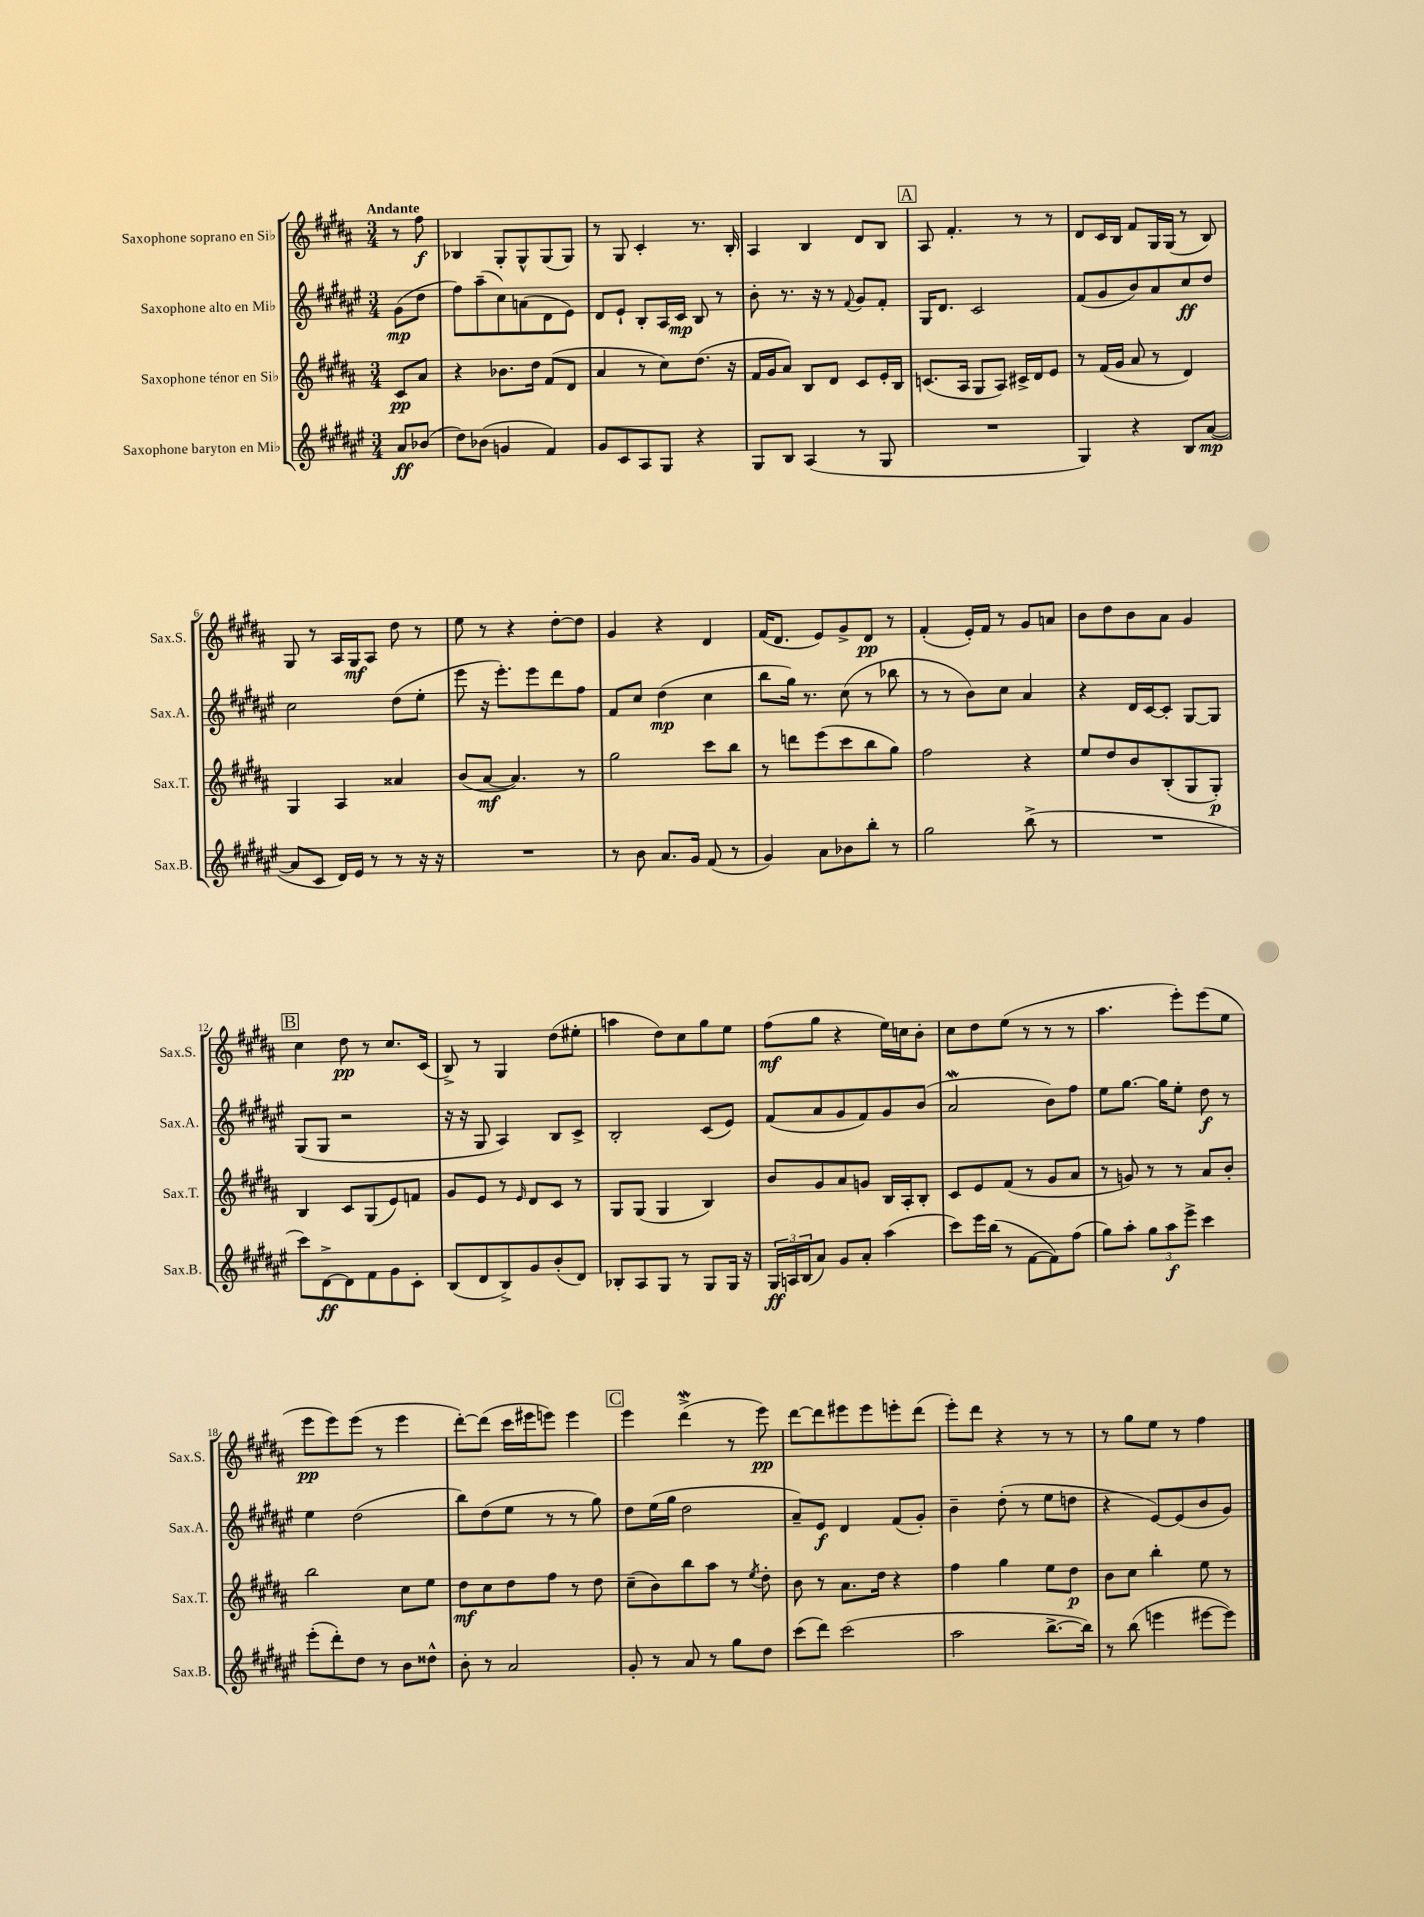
<<
\new StaffGroup <<
\new Staff = "s0" \with { instrumentName = "Saxophone soprano en Sib" shortInstrumentName = "Sax.S." } {
    \clef treble \key b \major \numericTimeSignature \time 3/4 \partial 4 \tempo "Andante"
    r8 fis''8\f |
    bes4 gis8-. gis8-^ gis8( gis8) |
    r8 gis8 cis'4-. r8. b16-. |
    ais4 b4 dis'8 b8 |
    \mark \markup { \box "A" } ais8 fis'4.-. r8 r8 |
    dis'8 cis'16 b16 fis'8 gis16 gis16( r8 b8) |
    gis8 r8 ais16 gis16\mf ais8 dis''8 r8 |
    e''8 r8 r4 dis''8~-. dis''8 |
    gis'4 r4 dis'4 |
    fis'16( dis'8. e'8) gis'8-> dis'8\pp r8 |
    fis'4-.( e'16-.) fis'16 r8 gis'8 a'8 |
    b'8 dis''8 b'8 ais'8 gis'4 |
    \mark \markup { \box "B" } cis''4 dis''8\pp r8 cis''8. cis'16( |
    b8->) r8 gis4 dis''8( eis''8-. |
    a''4 dis''8) cis''8 gis''8 e''8 |
    fis''8\mf( gis''8 r4 e''16) c''16 b'8-. |
    cis''8 dis''8 e''8( r8 r8 r8 |
    ais''4. e'''8-.) e'''8( e''8 |
    e'''8\pp e'''8) e'''8( r8 e'''4 |
    dis'''8~-.) dis'''8( cis'''16 eis'''16 e'''8) e'''4 |
    \mark \markup { \box "C" } e'''4 dis'''4->\mordent( r8 e'''8\pp) |
    dis'''8~ dis'''8 eis'''8 eis'''8 e'''8-. dis'''8( |
    e'''8-.) dis'''8 r4 r8 r8 |
    r8 gis''8 e''8 r8 fis''4 \bar "|." |
}
\new Staff = "s1" \with { instrumentName = "Saxophone alto en Mib" shortInstrumentName = "Sax.A." } {
    \clef treble \key fis \major \numericTimeSignature \time 3/4 \partial 4
    gis'8\mp( dis''8 |
    fis''8) ais''8--( cis''8) a'8( dis'8 eis'8) |
    dis'8 eis'8-! b8-. ais16 cis'16\mp b8 r8 |
    b'8-. r8. r16 r8 \appoggiatura { fis'8 } gis'8 fis'8-. |
    \mark \markup { \box "A" } gis16 dis'8. cis'2 |
    fis'8( gis'8 b'8) ais'8 cis''8\ff dis''8 |
    cis''2 dis''8( eis''8-. |
    eis'''8 r16 eis'''8.-.) eis'''8 dis'''8 fis''8 |
    fis'8 cis''8 dis''4\mp( cis''4 |
    b''8 gis''16) r8. cis''8( r8 bes''8 |
    r8 r8 b'8) cis''8 ais'4 |
    r4 dis'16 cis'16~ cis'8-. gis8~ gis8 |
    \mark \markup { \box "B" } gis8( gis8 r2 |
    r16 r16 gis8 ais4) b8 cis'8-> |
    b2-. cis'8( eis'8) |
    fis'8( ais'8 gis'8 fis'8) gis'8 b'8( |
    ais'2\mordent b'8) fis''8 |
    eis''8 gis''8.~ gis''16 eis''8-. dis''8\f r8 |
    eis''4 dis''2( |
    b''8) dis''8( eis''8 r8 r8 gis''8) |
    \mark \markup { \box "C" } dis''8 eis''16( gis''16 dis''2 |
    ais'8--) eis'8\f dis'4 fis'8( gis'8-.) |
    b'4-- dis''8-.( r8 eis''8 d''8 |
    r4 eis'8~) eis'8( b'8 gis'8) \bar "|." |
}
\new Staff = "s2" \with { instrumentName = "Saxophone ténor en Sib" shortInstrumentName = "Sax.T." } {
    \clef treble \key b \major \numericTimeSignature \time 3/4 \partial 4
    cis'8\pp ais'8 |
    r4 bes'8. dis''16 fis'8( dis'8 |
    ais'4 r8 cis''8) dis''8.( r16 |
    fis'16 gis'16 ais'8) b8 dis'8 cis'8 e'16-. b16 |
    \mark \markup { \box "A" } c'8.( ais16 gis8 ais8) cis'16-> dis'16 e'8 |
    r8 fis'16( gis'16 ais'8 r8 dis'4) |
    gis4 ais4 aisis'4 |
    b'8( ais'8~\mf ais'4.) r8 |
    gis''2 cis'''8 b''8 |
    r8 d'''8 e'''8( cis'''8 b''8 gis''8) |
    fis''2 r4 |
    e''8 dis''8 b'8 b8-.( gis8 gis8-.\p) |
    \mark \markup { \box "B" } b4 cis'8 gis8( e'8) f'8 |
    gis'8 e'8 r8 \grace { e'16 } dis'8 cis'8 r8 |
    gis8 gis8( gis4 b4) |
    b'8 gis'8 ais'8 g'8 b16 ais16-. b8-. |
    cis'8 e'8 fis'8( r8 gis'8 ais'8 |
    r8 g'8) r8 r8 ais'8 b'8-. |
    b''2 cis''8 e''8 |
    dis''8\mf cis''8 dis''8 fis''8 r8 dis''8 |
    \mark \markup { \box "C" } cis''8--( b'8) b''8 ais''8 r8 \acciaccatura { e''8 } dis''8-. |
    b'8 r8 ais'8. dis''16 r4 |
    fis''4 gis''4 e''8 dis''8\p |
    b'8 cis''8 b''4-. e''8 r8 \bar "|." |
}
\new Staff = "s3" \with { instrumentName = "Saxophone baryton en Mib" shortInstrumentName = "Sax.B." } {
    \clef treble \key fis \major \numericTimeSignature \time 3/4 \partial 4
    ais'8\ff bes'8( |
    dis''8) bes'8( g'4 fis'4) |
    gis'8 cis'8 ais8 gis8 r4 |
    gis8 b8 ais4( r8 gis8 |
    \mark \markup { \box "A" } R2. |
    gis4) r4 b8 ais'8~\mp( |
    ais'8 cis'8 dis'16) eis'16 r8 r8 r16 r16 |
    R2. |
    r8 b'8 ais'8. gis'16 fis'8( r8 |
    gis'4) ais'8 bes'8 b''8-. r8 |
    gis''2 b''8->( r8 |
    R2. |
    \mark \markup { \box "B" } cis'''8) dis'8~->\ff dis'8 fis'8 gis'8 cis'8-. |
    b8( dis'8 b8->) gis'8 b'8-.( dis'8) |
    bes8-. ais8 gis8 r8 gis8 gis16 r16 |
    \tuplet 3/2 { gis16\ff a16 b16( } ais'8) gis'8 ais'8-. ais''4( |
    cis'''8) eis'''16 b''16( r8 fis'8~ fis'8) fis''8( |
    gis''8) ais''8-. \tuplet 3/2 { gis''8 ais''8\f eis'''8-> } cis'''4 |
    eis'''8-.( dis'''8-.) dis''8 r8 b'8 disis''8-^ |
    b'8-. r8 ais'2 |
    \mark \markup { \box "C" } gis'8-. r8 ais'8 r8 gis''8 dis''8 |
    cis'''8( dis'''8) cis'''2( |
    ais''2 b''8.~-> b''16) |
    r8 b''8( e'''4 eis'''8~ eis'''8) \bar "|." |
}
>>
>>
